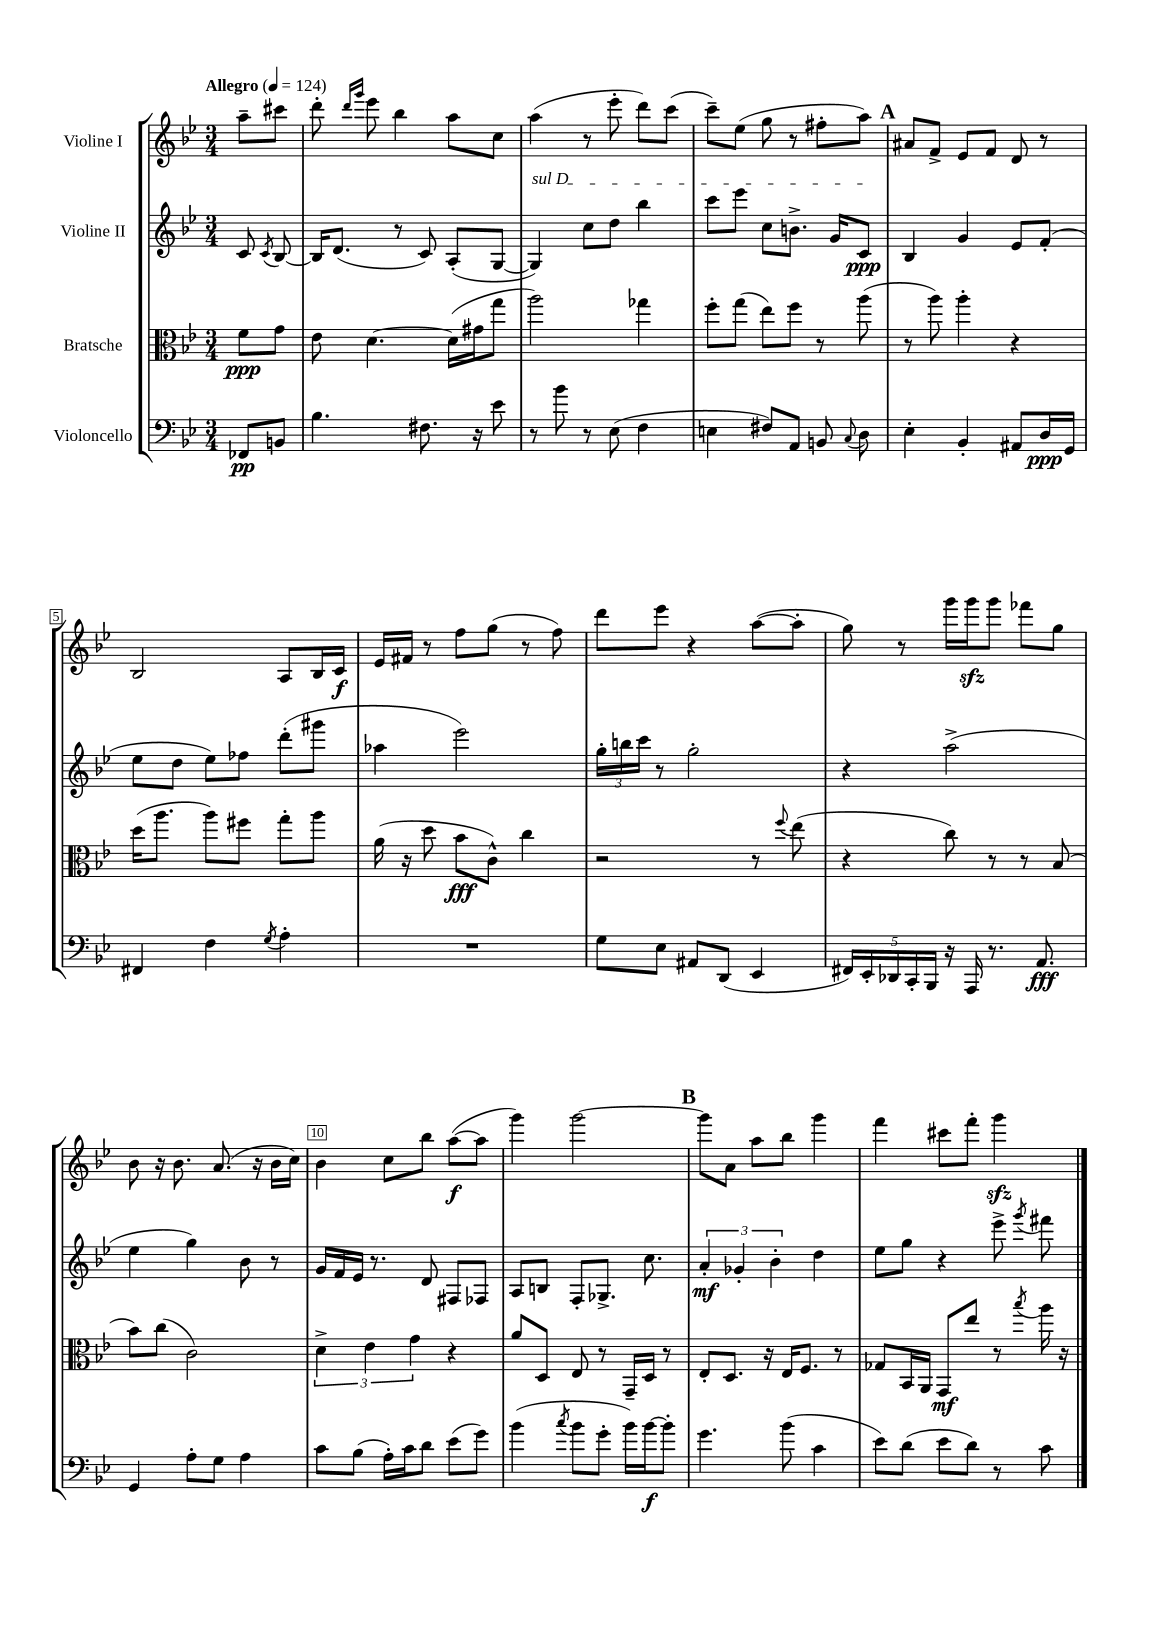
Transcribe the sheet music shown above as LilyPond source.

<<
\new StaffGroup <<
\new Staff = "s0" \with { instrumentName = "Violine I" } {
    \clef treble \key bes \major \numericTimeSignature \time 3/4 \partial 4 \tempo "Allegro" 4 = 124
    \autoBeamOff a''8[-- cis'''8] |
    d'''8-. \grace { d'''16[ g'''16] } ees'''8 bes''4 a''8[ c''8] |
    a''4( r8 ees'''8-. d'''8[) c'''8]( |
    c'''8[--) ees''8]( g''8 r8 fis''8[-. a''8]) |
    \mark \markup { \bold "A" } ais'8[ f'8]-> ees'8[ f'8] d'8 r8 |
    bes2 a8[ bes16 c'16]\f |
    ees'16[ fis'16] r8 f''8[ g''8]( r8 f''8) |
    d'''8[ ees'''8] r4 a''8[~( a''8]-. |
    g''8) r8 g'''16[ g'''16\sfz g'''8] fes'''8[ g''8] |
    bes'8 r16 bes'8. a'8.( r16 bes'16[ c''16]) |
    bes'4 c''8[ bes''8] a''8[~\f( a''8] |
    g'''4) g'''2~ |
    \mark \markup { \bold "B" } g'''8[ a'8] a''8[ bes''8] g'''4 |
    f'''4 cis'''8[ f'''8]-. g'''4\sfz \bar "|." |
}
\new Staff = "s1" \with { instrumentName = "Violine II" } {
    \clef treble \key bes \major \numericTimeSignature \time 3/4 \partial 4
    \autoBeamOff c'8 \acciaccatura { c'8 } bes8~ |
    bes16[ d'8.]( r8 c'8) a8[-.( g8]~ |
    \once \override TextSpanner.bound-details.left.text = \markup { \italic "sul D" } g4\startTextSpan) c''8[ d''8] bes''4 |
    c'''8[ ees'''8] c''8[ b'8.]-> g'16[ c'8]\ppp\stopTextSpan |
    \mark \markup { \bold "A" } bes4 g'4 ees'8[ f'8]-.( |
    ees''8[ d''8] ees''8[) fes''8] d'''8[-.( gis'''8] |
    aes''4 ees'''2) |
    \tuplet 3/2 { g''16[-. b''16 c'''16] } r8 g''2-. |
    r4 a''2->( |
    ees''4 g''4) bes'8 r8 |
    g'16[ f'16 ees'16] r8. d'8 fis8[ fes8] |
    a8[ b8] f8[-. ges8.]-> c''8. |
    \mark \markup { \bold "B" } \tuplet 3/2 { a'4-.\mf ges'4-. bes'4-. } d''4 |
    ees''8[ g''8] r4 ees'''8-> \acciaccatura { g'''8 } fis'''8 \bar "|." |
}
\new Staff = "s2" \with { instrumentName = "Bratsche" } {
    \clef alto \key bes \major \numericTimeSignature \time 3/4 \partial 4
    \autoBeamOff f'8[\ppp g'8] |
    ees'8 d'4.~ d'16[( gis'16 g''8] |
    a''2) ges''4 |
    f''8[-. g''8]( ees''8[) f''8] r8 a''8( |
    \mark \markup { \bold "A" } r8 a''8) a''4-. r4 |
    d''16[( a''8.] a''8[) fis''8] g''8[-. a''8] |
    a'16( r16 d''8 bes'8[\fff c'8]-^) c''4 |
    r2 r8 \appoggiatura { f''8 } ees''8( |
    r4 c''8) r8 r8 bes8( |
    bes'8[) c''8]( c'2) |
    \tuplet 3/2 { d'4-> ees'4 g'4 } r4 |
    a'8[ d8] ees8 r8 g,16[-- d16] r8 |
    \mark \markup { \bold "B" } ees8[-. d8.] r16 ees16[ f8.] r8 |
    ges8[ bes,16 a,16] g,8[\mf ees''8] r8 \acciaccatura { bes''8 } a''16 r16 \bar "|." |
}
\new Staff = "s3" \with { instrumentName = "Violoncello" } {
    \clef bass \key bes \major \numericTimeSignature \time 3/4 \partial 4
    \autoBeamOff fes,8[\pp b,8] |
    bes4. fis8. r16 ees'8 |
    r8 bes'8 r8 ees8( f4 |
    e4 fis8[) a,8] b,8 \appoggiatura { c8 } d8 |
    \mark \markup { \bold "A" } ees4-. bes,4-. ais,8[ d16\ppp g,16] |
    fis,4 f4 \acciaccatura { g8 } a4-. |
    R2. |
    g8[ ees8] ais,8[ d,8]( ees,4 |
    \tuplet 5/4 { fis,16[) ees,16-. des,16 c,16-. bes,,16] } r16 a,,16 r8. a,8.\fff |
    g,4 a8[-. g8] a4 |
    c'8[ bes8]( a16[-.) c'16 d'8] ees'8[( g'8]) |
    bes'4( \acciaccatura { c''8 } bes'8[ g'8]-. bes'16[) bes'16~\f bes'8]-. |
    \mark \markup { \bold "B" } g'4. bes'8( c'4 |
    ees'8[) d'8]( ees'8[ d'8]) r8 c'8 \bar "|." |
}
>>
>>
\layout { \context { \Score \override BarNumber.break-visibility = ##(#f #t #t) barNumberVisibility = #(every-nth-bar-number-visible 5) \override BarNumber.stencil = #(make-stencil-boxer 0.1 0.3 ly:text-interface::print) } }
